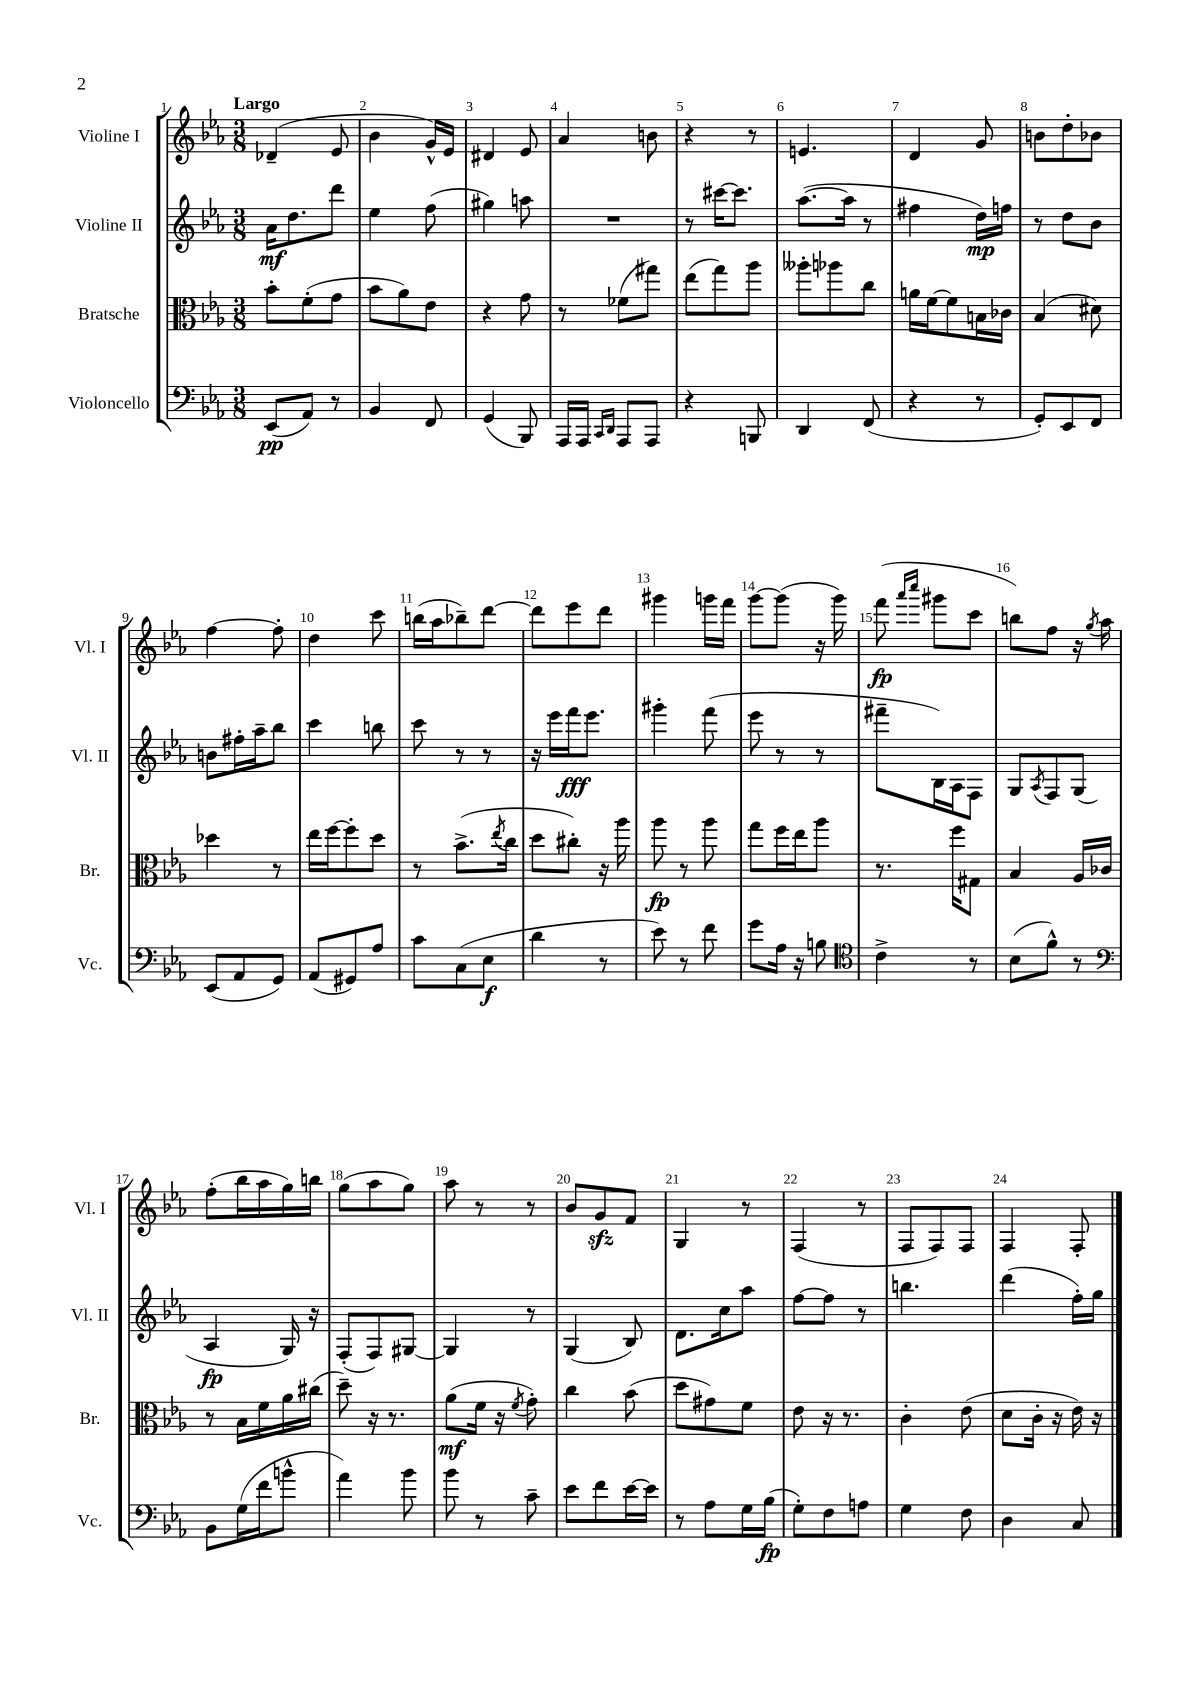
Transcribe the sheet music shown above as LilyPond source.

<<
\new StaffGroup <<
\new Staff = "s0" \with { instrumentName = "Violine I" shortInstrumentName = "Vl. I" } {
    \clef treble \key ees \major \numericTimeSignature \time 3/8 \tempo "Largo"
    des'4--( ees'8 |
    bes'4 g'16-^) ees'16 |
    dis'4 ees'8 |
    aes'4 b'8 |
    r4 r8 |
    e'4. |
    d'4 g'8 |
    b'8 d''8-. bes'8 |
    f''4~ f''8-. |
    d''4 c'''8 |
    b''16( aes''16 bes''8--) d'''8~ |
    d'''8 ees'''8 d'''8 |
    gis'''4 g'''16 f'''16 |
    g'''8~ g'''8( r16 g'''16) |
    f'''8\fp( \grace { aes'''16 c''''16 } gis'''8 c'''8 |
    b''8) f''8 r16 \acciaccatura { g''8 } aes''16 |
    f''8-.( bes''16 aes''16 g''16) b''16 |
    g''8( aes''8 g''8) |
    aes''8 r8 r8 |
    bes'8 g'8\sfz f'8 |
    g4 r8 |
    f4( r8 |
    f8 f8) f8 |
    f4 f8-. \bar "|." |
}
\new Staff = "s1" \with { instrumentName = "Violine II" shortInstrumentName = "Vl. II" } {
    \clef treble \key ees \major \numericTimeSignature \time 3/8
    aes'16\mf d''8. d'''8 |
    ees''4 f''8( |
    gis''4) a''8 |
    R4. |
    r8 cis'''16~ cis'''8. |
    aes''8.~( aes''16 r8 |
    fis''4 d''16\mp) f''16 |
    r8 d''8 bes'8 |
    b'8 fis''16-. aes''16-- bes''8 |
    c'''4 b''8 |
    c'''8 r8 r8 |
    r16 ees'''16 f'''16\fff ees'''8. |
    gis'''4-. f'''8( |
    ees'''8 r8 r8 |
    fis'''8-- bes16) aes16 f8 |
    g8 \acciaccatura { aes8 } f8 g8( |
    aes4\fp g16) r16 |
    f8-.( f8) gis8~ |
    gis4 r8 |
    g4( bes8) |
    d'8. c''16 aes''8 |
    f''8~ f''8 r8 |
    b''4. |
    d'''4( f''16-.) g''16 \bar "|." |
}
\new Staff = "s2" \with { instrumentName = "Bratsche" shortInstrumentName = "Br." } {
    \clef alto \key ees \major \numericTimeSignature \time 3/8
    bes'8-. f'8-.( g'8 |
    bes'8 aes'8) ees'8 |
    r4 g'8 |
    r8 fes'8( gis''8) |
    ees''8( g''8) aes''8 |
    aeses''8-. aes''8 c''8 |
    a'16 f'16~ f'8 b16 ces'16 |
    bes4( dis'8) |
    des''4 r8 |
    ees''16 f''16~ f''8-. d''8 |
    r8 bes'8.->( \acciaccatura { ees''8 } c''16 |
    d''8 cis''8-.) r16 aes''16 |
    aes''8\fp r8 aes''8 |
    g''8 f''16 ees''16 aes''8 |
    r8. f''16 gis8 |
    bes4 aes16 ces'16 |
    r8 bes16 f'16 aes'16 cis''16( |
    d''8--) r16 r8. |
    aes'8\mf( f'16 r16 \acciaccatura { f'8 } g'8-.) |
    c''4 bes'8( |
    d''8 gis'8) f'8 |
    ees'8 r16 r8. |
    c'4-. ees'8( |
    d'8 c'16-. r16 ees'16) r16 \bar "|." |
}
\new Staff = "s3" \with { instrumentName = "Violoncello" shortInstrumentName = "Vc." } {
    \clef bass \key ees \major \numericTimeSignature \time 3/8
    ees,8\pp( aes,8) r8 |
    bes,4 f,8 |
    g,4( bes,,8) |
    aes,,16 aes,,16 \grace { c,16 d,16 } aes,,8 aes,,8 |
    r4 b,,8 |
    d,4 f,8( |
    r4 r8 |
    g,8-.) ees,8 f,8 |
    ees,8( aes,8 g,8) |
    aes,8( gis,8) aes8 |
    c'8 c8( ees8\f |
    d'4 r8 |
    ees'8) r8 f'8 |
    g'8 aes16 r16 b8 |
    \clef tenor c'4-> r8 |
    bes8( f'8-^) r8 |
    \clef bass bes,8 g16( f'16 b'8-^ |
    aes'4) bes'8 |
    bes'8 r8 c'8-- |
    ees'8 f'8 ees'16~ ees'16 |
    r8 aes8 g16 bes16\fp( |
    g8-.) f8 a8 |
    g4 f8 |
    d4 c8 \bar "|." |
}
>>
>>
\layout { \context { \Score \override BarNumber.break-visibility = ##(#f #t #t) barNumberVisibility = #all-bar-numbers-visible } }
